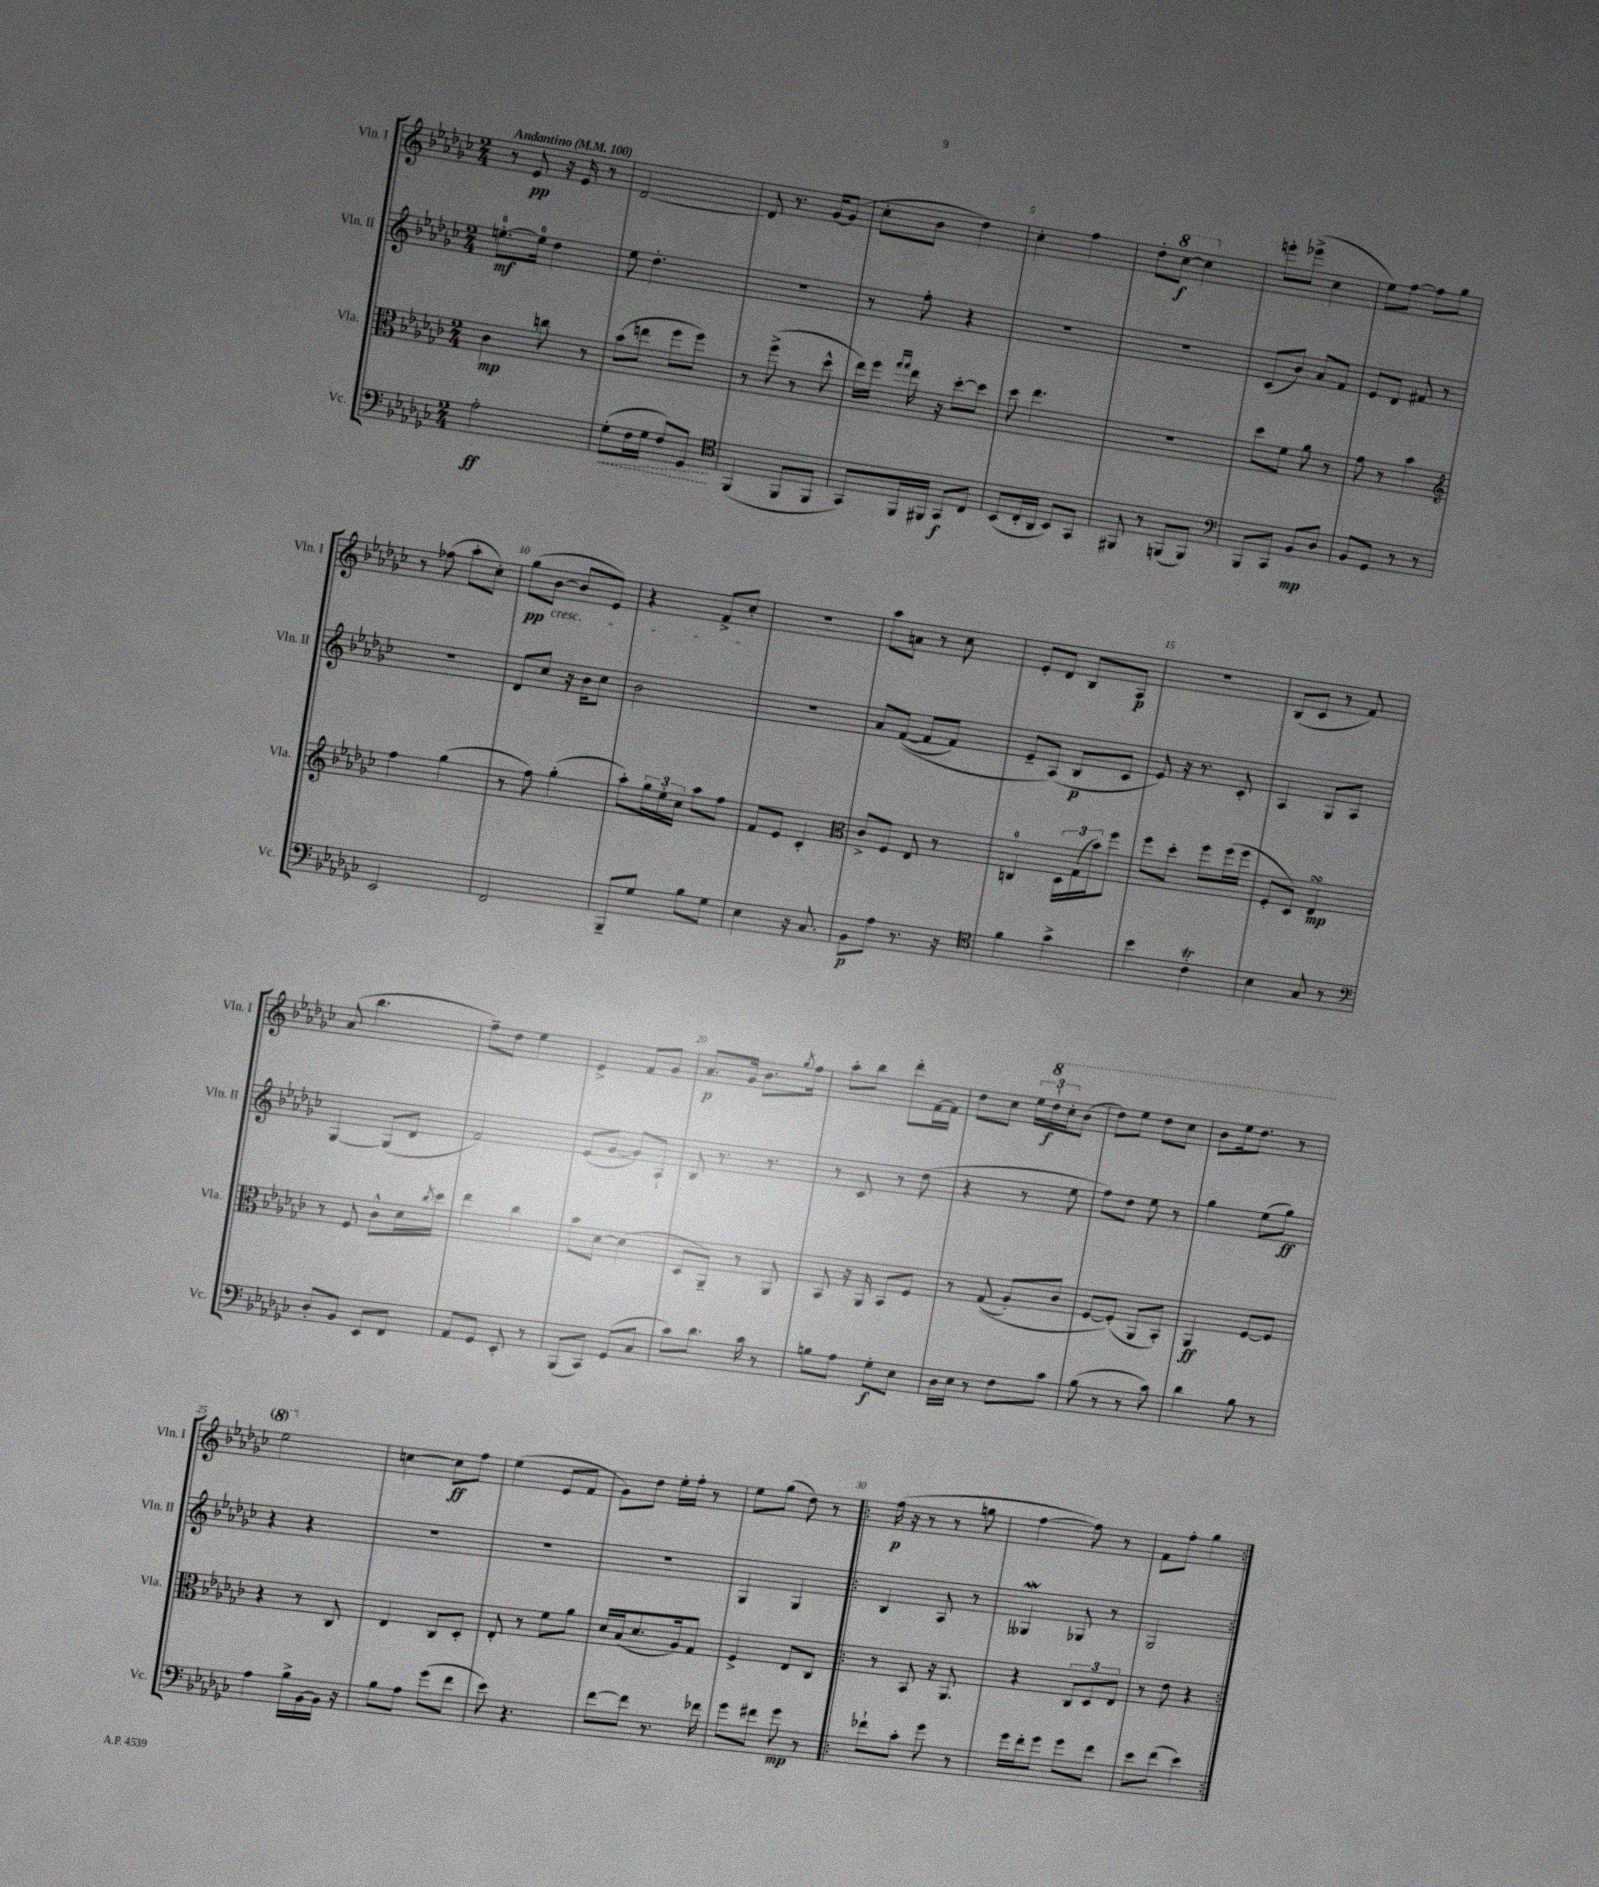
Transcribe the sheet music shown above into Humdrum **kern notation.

**kern	**kern	**kern	**kern
*staff4	*staff3	*staff2	*staff1
*clefF4	*clefC3	*clefG2	*clefG2
*k[b-e-a-d-g-c-]	*k[b-e-a-d-g-c-]	*k[b-e-a-d-g-c-]	*k[b-e-a-d-g-c-]
*M2/4	*M2/4	*M2/4	*M2/4
*MM100	*MM100	*MM100	*MM100
2A-'\	4c-\	[8.ee'\L	8r
.	.	.	8e-/
.	.	16ee\]Jk	.
.	8cc\	4dd-\	16r
.	.	.	16e-/
.	8r	.	8r
=	=	=	=
(8G-'\L	(8b-\L	8ee-\	[2d-/
16F\L	8ee\J	4.dd-'\	.
16G-\JJ	.	.	.
8F/L)	8ff\L	.	.
8GG-/J	8ff\J)	.	.
=	=	=	=
*clefC4	*	*	*
(4FF/	8r	2r	8d-/]
.	(8ff^\	.	8.r
8FF/L	8r	.	.
.	.	.	[16g-/LK
8FF/J	8dd-^^\	.	(8g-/]J
=	=	=	=
8GG-/L)	16ee-\LL)	8r	8cc-'\L
.	16ff\JJ	.	.
.	16qqgg-/LL	.	.
.	16qqgg-/JJ	.	.
16FF/L	16ee-\	8ff'\	8b-\J
16FF#/JJ	16r	.	.
8GG-/L	[8dd-'\L	4r	4dd-\)
8C-/J	8dd-\]J	.	.
=	=	=	=
(8BB-/L	8dd-\	2r	4cc-'\
16C-'/L	4.ee-\	.	.
16AA-/JJ	.	.	.
8BB-/L)	.	.	4ff\
8GG-/J	.	.	.
=	=	=	=
8FF#/	2r	2r	8dd-'\L
8r	.	.	[8ccc-\J
(8FF/L	.	.	4ccc-\]
8FF/J)	.	.	.
=	=	=	=
*clefF4	*	*	*
8BBB-/L	8dd-\L	(8c-/L	8eee'\L
8CC-/J	8f\J	8b-/J)	(8eee-^\J
8BB-/L	8a-\	8a-/L	4cc-\
8D-/J	8r	8f/J	.
=	=	=	=
8BB-/L	8g-\	8e-/L	8ee-\L)
8GG-/J	8r	8d-/J	[8ff\J
8r	4b-\	8f#/	8ff\]L
8r	.	8r	8gg-\J
=	=	=	=
*	*clefG2	*	*
2EE-/	4ff\	2r	8r
.	.	.	(8ff-\
.	(4gg-\	.	8aa-'\L
.	.	.	8cc-'\J)
=	=	=	=
2FF/	8r	8d-/L	(8gg-\L
.	8ff\)	8cc-/J	[8b-\J
.	(4gg-'\	16r	8b-/]L
.	.	16b-\LK	.
.	.	8cc-\J	8e-/J)
=	=	=	=
8BBB-~/L	8aa-'\L)	2b-\	4r
8G-/J	24gg-\L	.	.
.	24ee-'\	.	.
.	24cc-\JJ	.	.
8B-\L	8aa-\L	.	8f^/L
8G-\J	8ff\J	.	8cc-'/J
=	=	=	=
4E-\	8f/L	2r	2r
.	8e-/J	.	.
16r	4c-'/	.	.
8.C-/	.	.	.
=	=	=	=
*	*clefC3	*	*
8BB-\L	8c-^/L	8a-/L	8aa-\L
8A-\J	8F/J	&(([8f/J	8a\J
8.r	8E-/	8f/]L	8r
.	8r	8f/J)	8cc-\
16r	.	.	.
=	=	=	=
*clefC4	*	*	*
4f\	4C/	8e-~/L	8e-'/L
.	.	(8A-/J&)	8d-/J
4g-^\	24D-\LL	8B-/L	8B-/L
.	(24G-\	.	.
.	24b-\J)	.	.
.	8ff\J	8c-/J	8A-/J
=	=	=	=
4b-\	8ff\L	8e-/)	2r
.	8dd-'\J	16r	.
.	.	8.r	.
4c-'\	8ff\L	.	.
.	(16ff\L	8c-'/	.
.	16ff\JJ	.	.
=	=	=	=
4B-\	8F'/L	4A-/	(8B-/L
.	8D-/J)	.	8c-/J
8G-/	4E-/	8G-/L	8r
8r	.	8A-/J	8f/)
=	=	=	=
*clefF4	*	*	*
8D-'/L	8r	[4G-/	(8a-/
8BB-/J	8F/	.	4.bb-\
8EE-/L	8c-^^\L	(8G-/]L	.
8FF/J	16d-\L	8d-/J	.
.	8qcc-/	.	.
.	16dd-\JJ	.	.
=	=	=	=
8AA-/L	4ee-\	2f/)	8ff~\L)
8GG-/J	.	.	8dd-\J
8EE-'/	4cc-\	.	4ee-\
8r	.	.	.
=	=	=	=
(8BBB-/L	8b-\L	(8e-/L	4e-^/
8CC-/J)	[8d-\J	[8g-/J	.
(8GG-/L	(4d-\]	8g-/]L)	8f/L
8C-/J	.	8A-`/J	8g-/J
=	=	=	=
8c-\L)	8D-/L	8B-/	8.a-/L
8.d-\J	8AA-~/J)	8.r	.
.	.	.	16g-/Jk
.	8r	.	8.b-\L
16c-\	.	8.r	.
8r	8AA-/	.	.
.	.	.	8qgg-/
.	.	.	16ff\Jk
=	=	=	=
8B\L	8BB-/	8r	8aa-'\L
8A-\J	16r	8c-/	8bb-\J
.	16AA-/	.	.
8G-'\L	8BB-/L	8r	8ddd-'\L
8E-\J	8F/J	(8dd-\	[16f\L
.	.	.	16f\]JJ
=	=	=	=
16D-\LL	8r	4r	8dd-\L
16E-\JJ	.	.	.
8r	&((8G-/	.	8cc-\J
8F\L	8A-'/L)	8r	24ee-\LL
.	.	.	24ddd-`\
.	.	.	24ccc-'\J
8c-\J	8c-/J	8ee-\	(8bb-\J
=	=	=	=
(8B-\	[8F/L	8ff\L)	8ddd-\L)
8r	(8F'/]J&)	8dd-\J	8eee-\J
8r	8AA-/L	8ee-\	8ddd-\L
8c-\)	8BB-'/J)	8r	8ccc-\J
=	=	=	=
4d-\	4AA-/	4gg-\	8bb-\L
.	.	.	16eee-\k
.	.	.	8.ddd-\J
8B-\	[8F/L	(8ee-\L	.
8r	8F/]J	8gg-\J)	8r
=	=	=	=
4A-\	4r	4r	2eee-\
16B-^\LL	8r	4r	.
[16BB-\	.	.	.
16BB-\]JJ	8C-/	.	.
16r	.	.	.
=	=	=	=
8B-\L	4E-/	2r	[4cc\
8A-\J	.	.	.
(8g-\L	8C-/L	.	8cc\]L
8f\J	8D-'/J	.	8ff\J
=	=	=	=
8e-\)	8E-'/	2r	(4ee-\
4.r	8r	.	.
.	8f\L	.	8e-/L
.	8a-\J	.	8f/J
=	=	=	=
[8f\L	16d-/LL	2r	8g-\L)
.	(16B-/J	.	.
8f\]J	8.d-/	.	8dd-\J
8.r	.	.	16ee-'\LL
.	16A-/k)	.	16ff'\JJ
.	8G-/J	.	8r
16f-\	.	.	.
=	=	=	=
8g-\L	4F^/	4G-/	8ee-\L
8f#\J	.	.	(8gg-\J
8g-\	8E-/L	4G-/	8dd-\)
8r	8C-/J	.	8r
=!|:	=!|:	=!|:	=!|:
8f-`\L	8r	4B-/	(16ff\
.	.	.	16r
8c-'\J	8BB-/	.	8r
8g-\	16r	8A-/	8r
.	8.AA-/	.	.
8r	.	8r	8gg\
=	=	=	=
16g-\LL	4r	4G--/	[4ff\
16f'\J	.	.	.
8g-\J	.	.	.
8g-\L	12C-/L	8G-/	8ff\])
.	12D-/	.	.
8f\J	.	8r	8r
.	12E-/J	.	.
=	=	=	=
8e-\L	8r	2G-/	8f\L
(8f\J	8e-\	.	8ff'\J
4e-\)	4r	.	4gg-\
==:|!	==:|!	==:|!	==:|!
*-	*-	*-	*-
